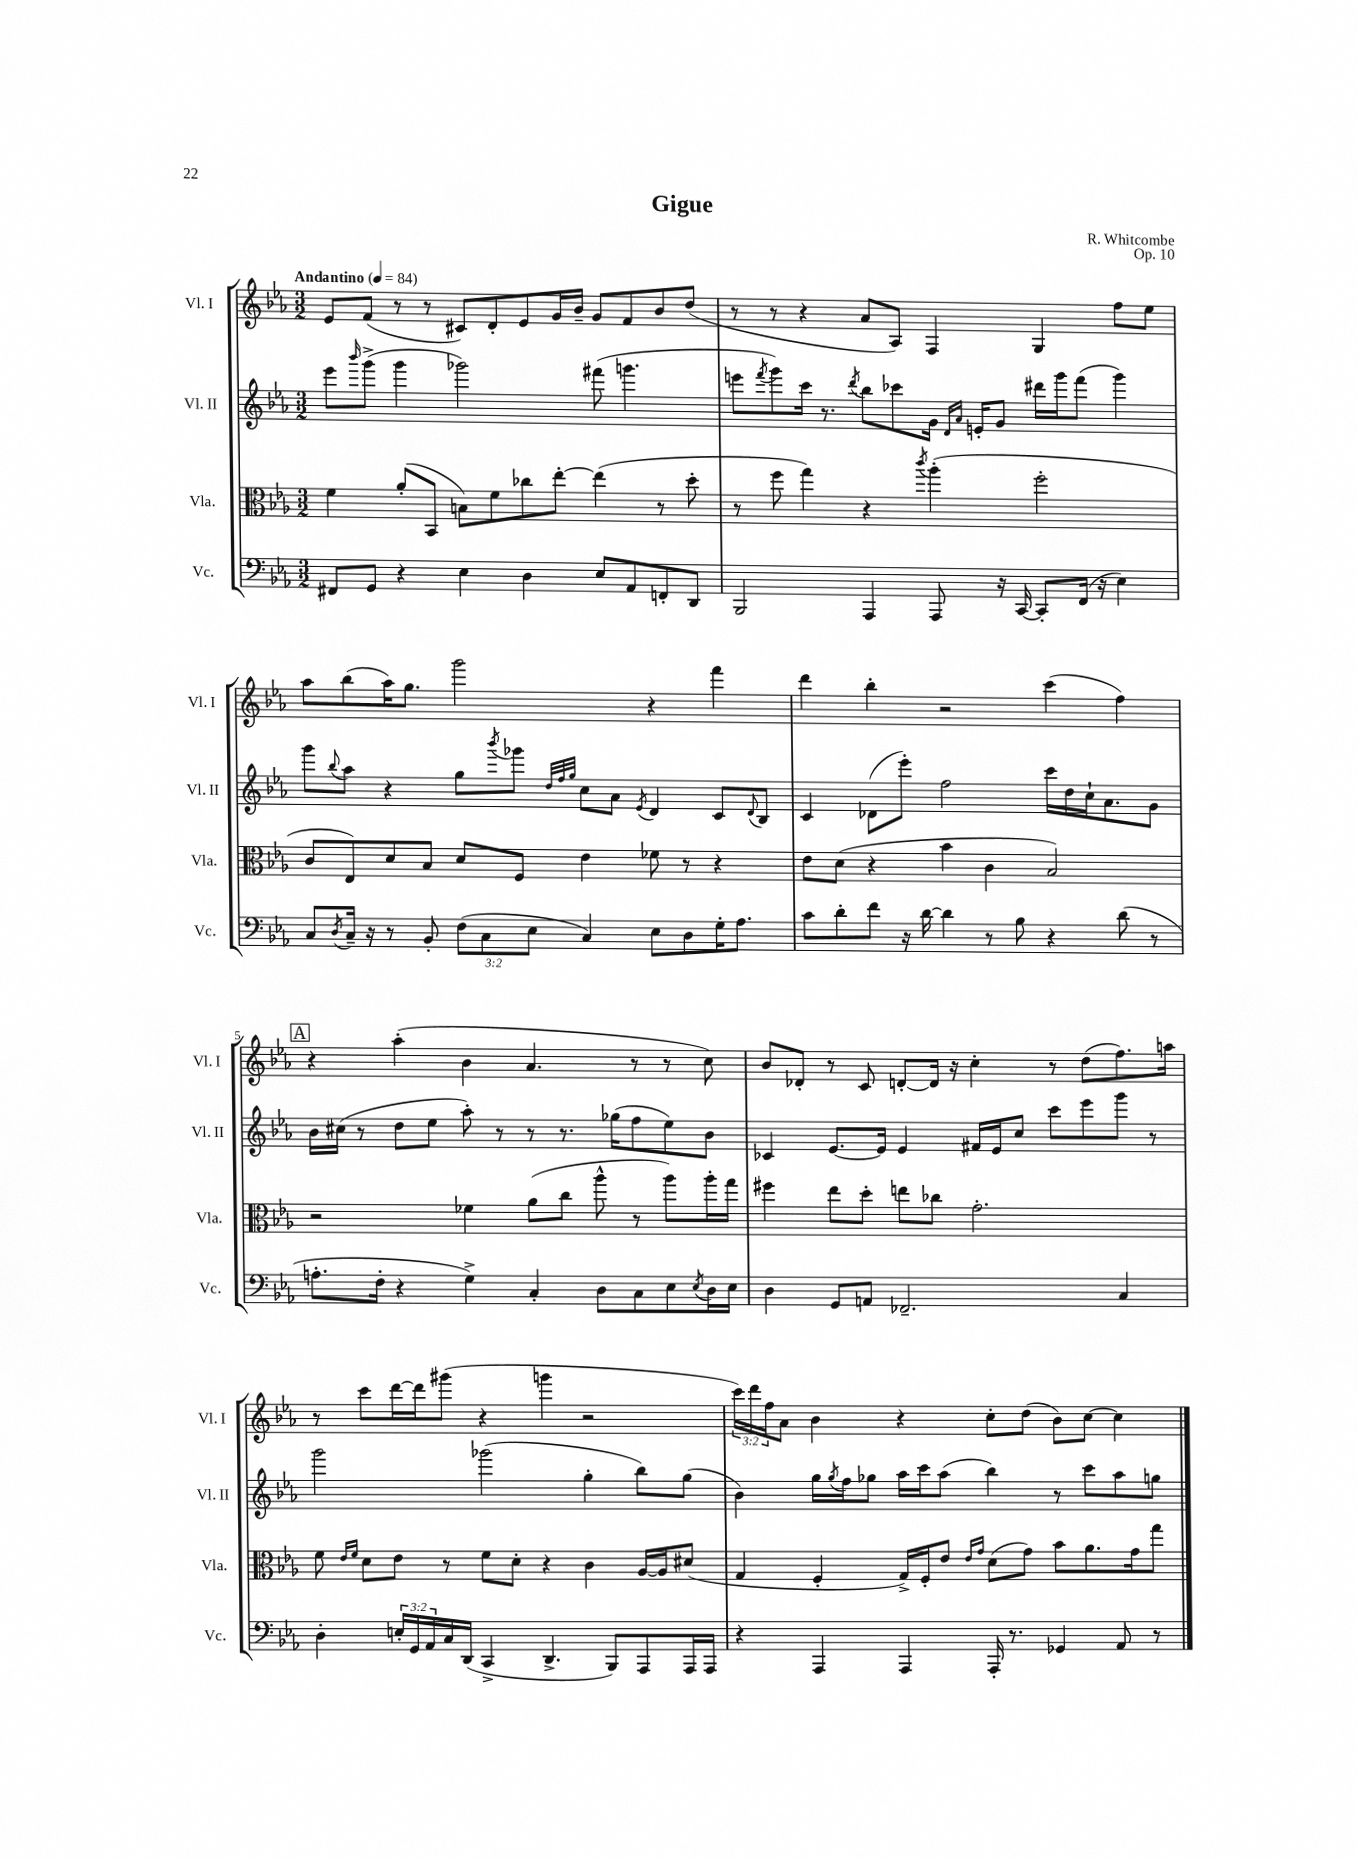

**kern	**kern	**kern	**kern
*staff4	*staff3	*staff2	*staff1
*clefF4	*clefC3	*clefG2	*clefG2
*k[b-e-a-]	*k[b-e-a-]	*k[b-e-a-]	*k[b-e-a-]
*M3/2	*M3/2	*M3/2	*M3/2
*MM84	*MM84	*MM84	*MM84
8FF#	4f	8eee-	8e-
.	.	16qqbbb-	.
8GG	.	(8ggg^	(8f
4r	(8a-'	4ggg	8r
.	8BB-	.	8r
4E-	8B)	2ggg-)	8c#)
.	8f	.	8d'
4D	8cc-	.	8e-
.	[8ee-'	.	16g
.	.	.	16b-~
8E-	(4ee-]	(8fff#	8g
8AA-	.	4.ggg	8f
8FF'	8r	.	8b-
8DD	8dd'	.	(8dd
=	=	=	=
2BBB-	8r	8eee	8r
.	.	8qfff	.
.	8ff	8ggg)	8r
.	4gg)	16ccc	4r
.	.	8.r	.
.	.	8qddd	.
4AAA-	4r	8bb-	8a-
.	.	8ccc-	8A-)
.	8qccc	.	.
8AAA-	(4aa-'	16g	4F
.	.	16qqd	.
.	.	16qqa-	.
.	.	16e'	.
16r	.	8g	.
[16CC	.	.	.
8CC']	2ff'	16ddd#	4G
.	.	16ggg	.
(16FF	.	(8fff	.
16r	.	.	.
4E-)	.	4ggg)	8ff
.	.	.	8ee-
=	=	=	=
8C	8c	8ggg	8aa-
8qD	.	8qqbb-	.
16C~	8E-)	8aa-	(8bb-
16r	.	.	.
8r	8d	4r	16aa-)
.	.	.	8.gg
8BB-'	8B-	.	.
(12F	8d	8gg	2ggg
12C	.	.	.
.	.	8qbbb-	.
.	8F	8ggg-	.
12E-	.	.	.
.	.	32qqdd	.
.	.	32qqff	.
.	.	32qqgg	.
4C)	4e-	8cc	.
.	.	8a-	.
.	.	8qe-	.
8E-	8f-	4d	4r
8D	8r	.	.
16G'	4r	8c	4fff
8.A-	.	.	.
.	.	8qqd	.
.	.	8B-	.
=	=	=	=
8c	8e-	4c	4ddd
8d'	(8d	.	.
8f	4r	(8d-	4bb-'
16r	.	8eee-')	.
[16d	.	.	.
4d]	4b-	2ff	2r
8r	4c	.	.
8B-	.	.	.
4r	2B-)	16ccc	(4ccc
.	.	16dd	.
.	.	16cc`	.
.	.	8.a-	.
(8d	.	.	4ff)
8r	.	8g	.
=	=	=	=
8.A'	2r	16b-	4r
.	.	(16cc#	.
.	.	8r	.
16F'	.	.	.
4r	.	8dd	(4aa-'
.	.	8ee-	.
4G^)	4f-	8aa-')	4b-
.	.	8r	.
4C'	(8a-	8r	4.a-
.	8cc	8.r	.
8D	8aa-^^	.	.
.	.	(16gg-	.
8C	8r	8ff	8r
8E-	8aa-)	8ee-)	8r
8qE-	.	.	.
16D	16aa-'	8b-	8cc)
16E-	16gg	.	.
=	=	=	=
4D	4ff#	4c-	8b-
.	.	.	8d-'
8GG	8ee-	[8.e-	8r
8AA	8dd'	.	8c
.	.	16e-]	.
2.FF-~	8ee	4e-	[8d'
.	8cc-	.	16d]
.	.	.	16r
.	2.g'	16f#	4cc'
.	.	16e-	.
.	.	8cc	.
.	.	8ccc	8r
.	.	8eee-	(8dd
4C	.	8ggg	8.ff)
.	.	8r	.
.	.	.	16aa
=	=	=	=
4D'	8f	2ggg	8r
.	16qqe-	.	.
.	16qqf	.	.
.	8d	.	8ccc
24E'	8e-	.	[16ddd
24GG	.	.	.
.	.	.	16ddd]
24AA-	.	.	.
16C	8r	.	(8ggg#
(16DD	.	.	.
4CC^	8f	(2ggg-	4r
.	8d'	.	.
4.DD^	4r	.	4ggg
.	4c	4gg'	2r
8BBB-)	.	.	.
8AAA-	[16A-	8bb-)	.
.	16A-]	.	.
16AAA-	(8d#	(8gg	.
16AAA-	.	.	.
=	=	=	=
4r	4G	4b-)	24ccc)
.	.	.	24ddd
.	.	.	24ff
.	.	.	8a-
4AAA-	4F'	16gg	4b-
.	.	8qgg	.
.	.	16ff	.
.	.	8gg-	.
4AAA-	16G^)	16aa-	4r
.	16F'	16ccc	.
.	8e-	(8aa-	.
.	16qqe-	.	.
.	16qqg	.	.
16AAA-'	(8d	4bb-)	8cc'
8.r	.	.	.
.	8g)	.	(8dd
4GG-	8b-	8r	8b-)
.	8.a-	8ccc	[8cc
8AA-	.	8aa-	4cc]
.	16g	.	.
8r	8gg	8gg	.
==	==	==	==
*-	*-	*-	*-
